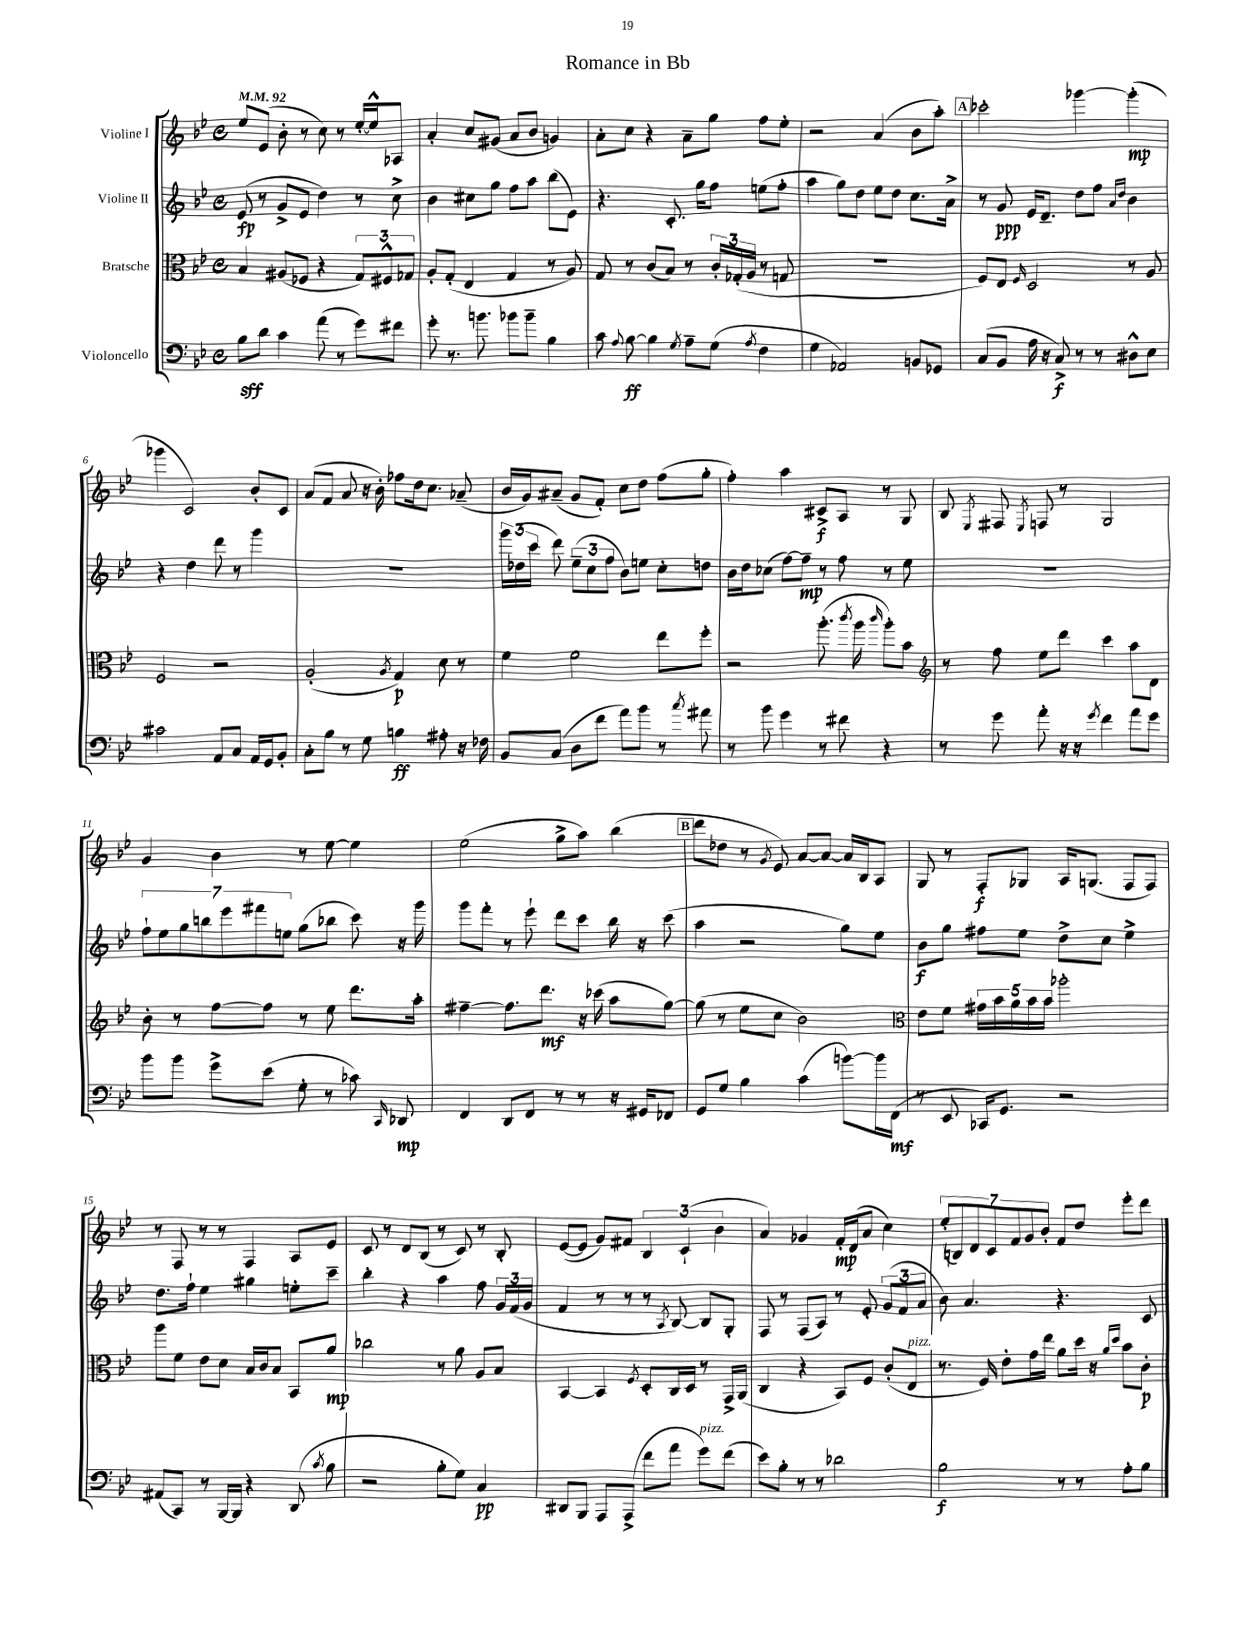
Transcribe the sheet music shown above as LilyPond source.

\header { title = "Romance in Bb" }
<<
\new StaffGroup <<
\new Staff = "s0" \with { instrumentName = "Violine I" } {
    \clef treble \key bes \major \defaultTimeSignature \time 4/4 \tempo 4 = 92
    \autoBeamOff ees''8[ ees'8]( bes'8-. r8 c''8) r8 ees''16[~-. ees''16-^ aes8] |
    a'4-. c''8[ gis'8]( a'8[ bes'8] g'4) |
    a'8[-. c''8] r4 a'8[-- g''8] f''8[ ees''8]-. |
    r2 a'4( bes'8[ a''8]-.) |
    \mark \markup { \box "A" } ces'''2-. ges'''4~ ges'''4-.\mp( |
    ges'''4 c'2) bes'8[-. c'8] |
    a'8[( f'8] a'8 r16 bes'16-.) fes''8[ d''16 c''8.] aes'8--( |
    bes'16[ g'16) ais'8]--( g'8[ f'8]-.) c''8[ d''8] f''8[( g''8]-. |
    f''4-.) a''4 cis'8[->\f a8] r8 g8 |
    bes8 \acciaccatura { ees8 } fis8 \acciaccatura { ees8 } f8 r8 g2 |
    g'4 bes'4 r8 ees''8~ ees''4 |
    ees''2( g''8[-> a''8]) bes''4( |
    \mark \markup { \box "B" } d'''8[ des''8] r8 \acciaccatura { g'8 } ees'8) a'8[~ a'8]~ a'16[ bes16 a8] |
    g8 r8 f8[-.\f ges8] a16[ g8.]( f8[ f8]) |
    r8 f8 r8 r8 f4 a8[ ees'8] |
    c'8 r8 d'8[ bes8]( r8 c'8) r8 bes8-. |
    ees'8[~( ees'8] g'8[) fis'8] \tuplet 3/2 { bes4 c'4-!( bes'4 } |
    a'4) ges'4 f'16[-.\mp d'16( a'8] c''4) |
    \tuplet 7/4 { ees''8[-.( b8) d'8 c'8 f'8 g'8 bes'8]-. } f'8[ d''8] ees'''8[-. d'''8] \bar "|." |
}
\new Staff = "s1" \with { instrumentName = "Violine II" } {
    \clef treble \key bes \major \defaultTimeSignature \time 4/4
    \autoBeamOff ees'8\fp( r8 g'8[-> ees'8] d''4) r8 c''8-> |
    bes'4 cis''8[ g''8] f''8[ a''8] bes''8[( ees'8]) |
    r4. c'8.-. g''16[ f''8] e''8[( f''8]-. |
    a''4 g''8[) d''8] ees''8[ d''8] c''8.[ a'16]-> |
    \mark \markup { \box "A" } r8 g'8\ppp ees'16[ d'8.]-- d''8[ f''8] \grace { a'16[ d''16] } bes'4 |
    r4 d''4 d'''8 r8 g'''4 |
    R1 |
    \tuplet 3/2 { g'''16[ des''16( c'''16] } d'''8) \tuplet 3/2 { ees''8[--( c''8 f''8] } bes'8[) e''8] c''8[-. d''8] |
    bes'16[ d''16 ces''8]( f''8[~) f''8]--\mp r8 f''8 r8 ees''8 |
    R1 |
    \tuplet 7/4 { f''8[-! ees''8 g''8 b''8 ees'''8 fis'''8 e''8] } g''8[( bes''8] c'''8) r16 g'''16 |
    g'''8[ f'''8]-. r8 ees'''8-! d'''8[ c'''8] bes''16 r16 c'''8( |
    \mark \markup { \box "B" } a''4 r2 g''8[) ees''8] |
    bes'8[\f g''8] fis''8[ ees''8] d''8[-> c''8] ees''4-> |
    d''8.[ f''16]-! ees''4 gis''4 e''8[-. c'''8]-- |
    bes''4-. r4 a''4 f''8 \tuplet 3/2 { g'16[ f'16( g'16] } |
    f'4 r8 r8 r8 \acciaccatura { a8 } bes8~) bes8[ g8]-. |
    f8 r8 f8[( a8]) r8 ees'8-. \tuplet 3/2 { g'8[( f'8 a'8] } |
    bes'8) a'4. r4. c'8 \bar "|." |
}
\new Staff = "s2" \with { instrumentName = "Bratsche" } {
    \clef alto \key bes \major \defaultTimeSignature \time 4/4
    \autoBeamOff bes4 ais8[( fes8] r4 \tuplet 3/2 { g8[) fis8-^ ges8] } |
    a8[-. g8]-.( ees4 g4 r8 a8) |
    g8 r8 c'8[( bes8]) r8 \tuplet 3/2 { c'16[-. ges16-.( a16] } r8 g8 |
    R1 |
    \mark \markup { \box "A" } f8[) ees8] \grace { f16 } d2 r8 a8 |
    f2 r2 |
    a2-.( \acciaccatura { a8 } g4\p) d'8 r8 |
    f'4 f'2 ees''8[ f''8]-. |
    r2 a''8.-.( \acciaccatura { c'''8 } a''16 \grace { c'''16 } a''8[-.) bes'8] |
    \clef treble r8 f''8 ees''8[ d'''8] c'''4 a''8[ d'8] |
    bes'8-. r8 f''8[~ f''8] r8 ees''8 d'''8.[ a''16]-. |
    fis''4~-- fis''8.[ d'''8.]\mf r16 ces'''16( a''8[ g''8]~) |
    \mark \markup { \box "B" } g''8( r8 ees''8[ c''8] bes'2) |
    \clef alto ees'8[ f'8] \tuplet 5/4 { gis'16[ bes'16 a'16 bes'16 bes'16] } aes''2-. |
    a''8[ f'8] ees'8[ d'8] bes16[ c'16 bes8] bes,8[ a'8]\mp |
    ces''2 r8 a'8 a8[ bes8] |
    bes,4~ bes,4 \acciaccatura { f8 } d8[-. c16 d16] r8 g,16[-> a,16]( |
    c4 r4 bes,8[) f8] c'8[-.( ees8]^\markup { \italic "pizz." } |
    r8. f16) ees'8[-. g'16 ees''16] a'8[ d''16] r16 \grace { a'16[ d''16] } bes'8[ c'8]-.\p \bar "|." |
}
\new Staff = "s3" \with { instrumentName = "Violoncello" } {
    \clef bass \key bes \major \defaultTimeSignature \time 4/4
    \autoBeamOff bes8[\sff d'8] c'4 a'8( r8 g'8[) fis'8] |
    g'8-. r8. b'8. bes'8[ bes'8]-- bes4 |
    c'8 \appoggiatura { a8 } bes8~\ff bes4 \acciaccatura { g8 } a8[-- g8]( \acciaccatura { a8 } f4 |
    g4 aes,2) b,8[ ges,8] |
    \mark \markup { \box "A" } c8[( bes,8] a16 r16 c8->\f) r8 r8 dis8[-^ ees8] |
    cis'2 a,8[ c8] a,16[ g,16 bes,8]-. |
    c8[-. bes8] r8 g8 b4\ff ais8-. r16 fes16 |
    bes,8[ c8]( d8[ f'8] a'8[) bes'8] r8 \acciaccatura { c''8 } ais'8 |
    r8 bes'8 g'4 r8 fis'8 r4 |
    r8 g'8 a'8-. r16 r16 \acciaccatura { g'8 } f'4 a'8[ g'8] |
    bes'8[ bes'8] g'8[-> ees'8]( g8-. r8 ces'8) \grace { c,16 } des,8\mp |
    f,4 d,8[ f,8] r8 r8 r16 gis,16[ fes,8] |
    \mark \markup { \box "B" } g,8[ g8] bes4 c'4( b'8[~) b'16 f,16]\mf( |
    r8 ees,8 ces,16[) g,8.] r2 |
    ais,8[( c,8]) r8 bes,,16[~ bes,,16] r4 d,8( \acciaccatura { c'8 } bes8 |
    r2 bes8[-. g8]) c4\pp |
    dis,8[ bes,,8] a,,8[ a,,8]->( f'8[ a'8] g'8[^\markup { \italic "pizz." }) f'8]( |
    ees'8[) bes8]-. r8 r8 des'2 |
    bes2\f r8 r8 a8[-. bes8] \bar "|." |
}
>>
>>
